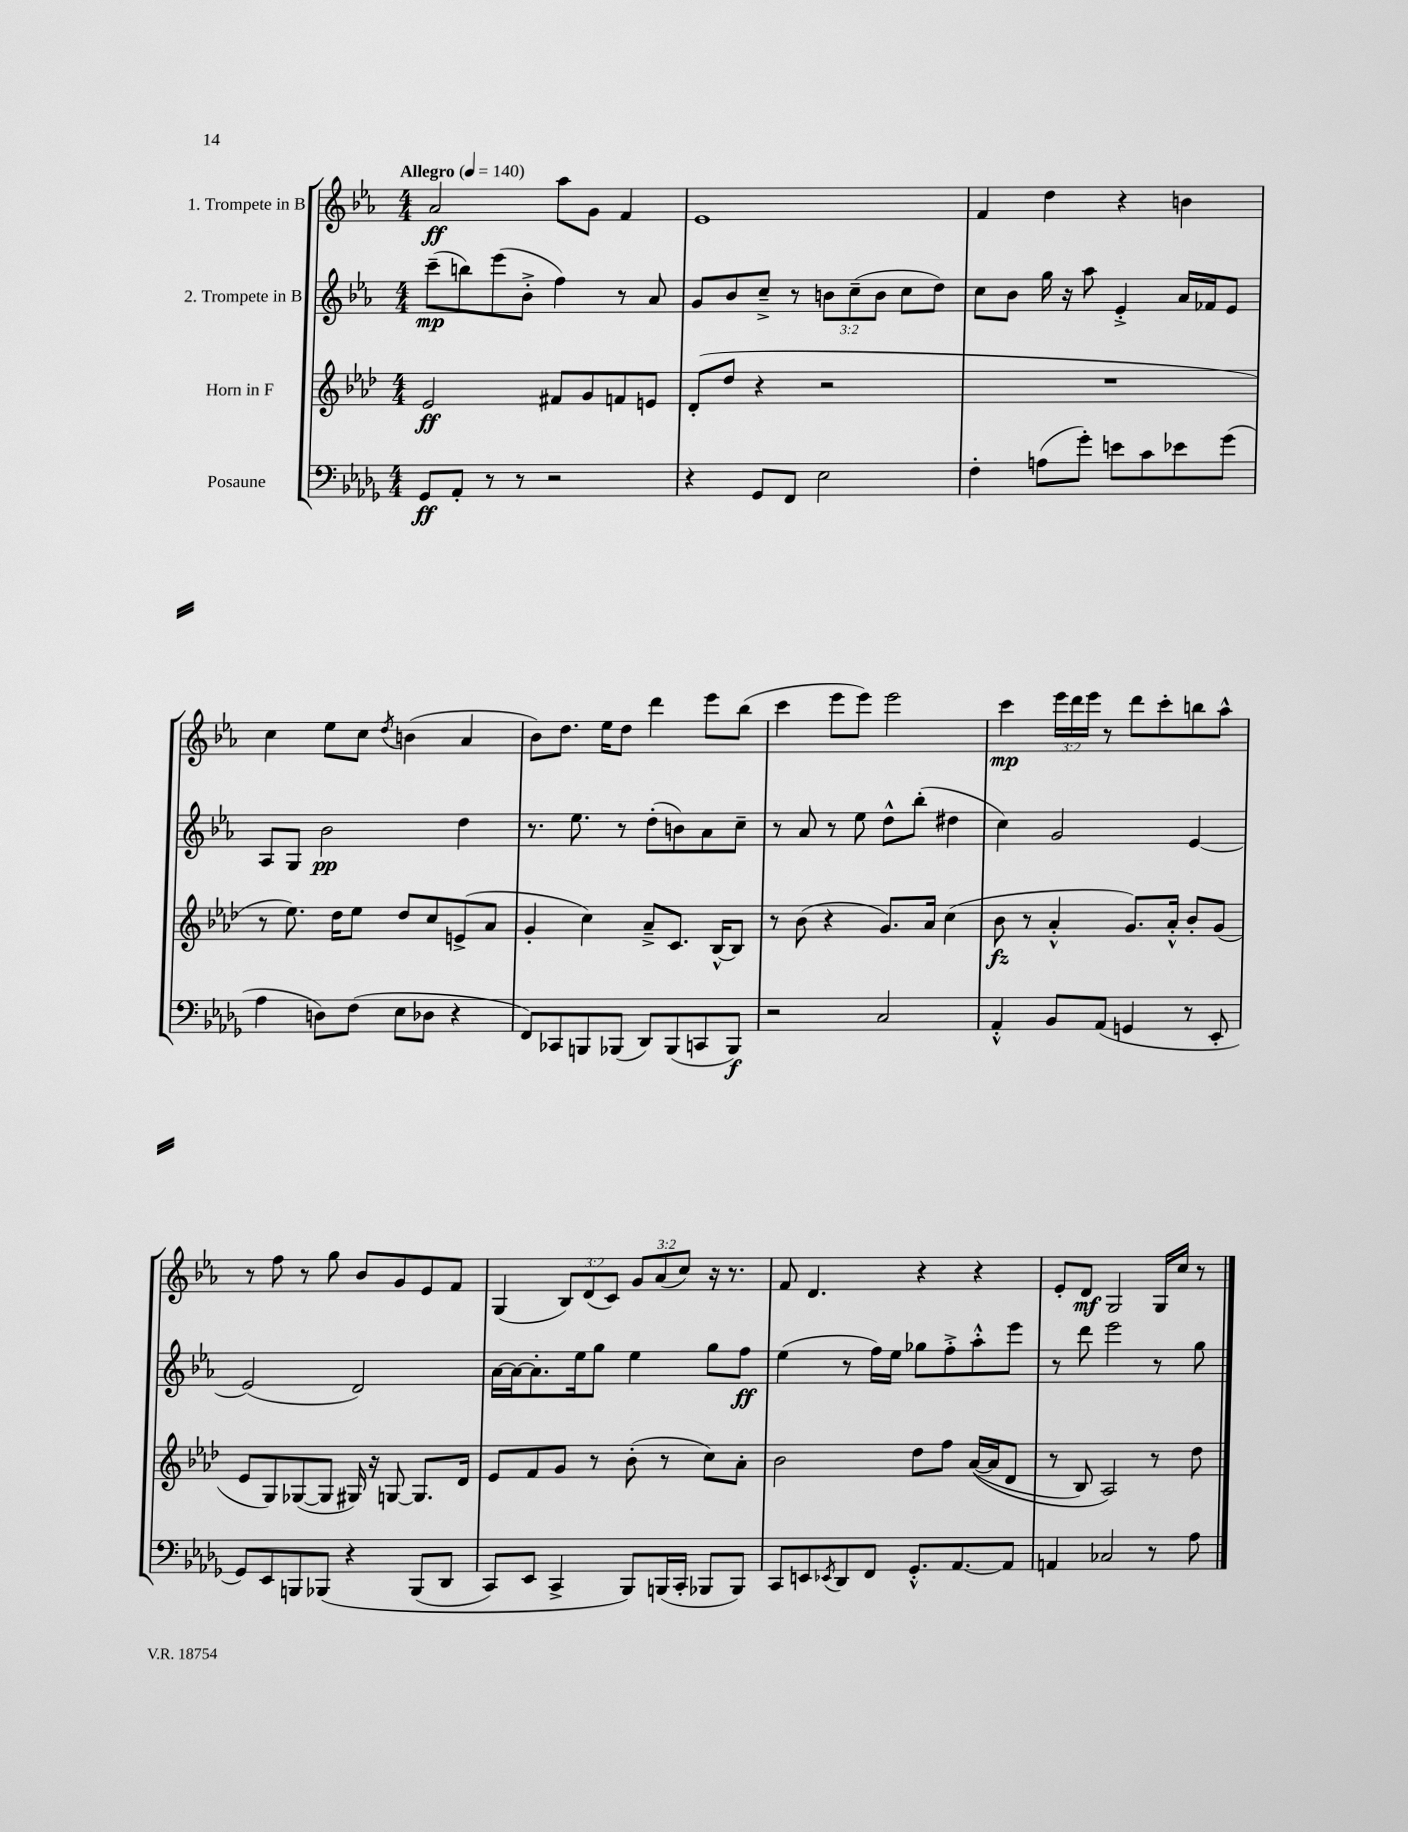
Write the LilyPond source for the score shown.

<<
\new StaffGroup <<
\new Staff = "s0" \with { instrumentName = "1. Trompete in B" } {
    \clef treble \key ees \major \numericTimeSignature \time 4/4 \override Staff.TupletNumber.text = #tuplet-number::calc-fraction-text \tempo "Allegro" 4 = 140
    aes'2\ff aes''8 g'8 f'4 |
    ees'1 |
    f'4 d''4 r4 b'4 |
    c''4 ees''8 c''8 \acciaccatura { d''8 } b'4( aes'4 |
    bes'8) d''8. ees''16 d''8 d'''4 ees'''8 bes''8( |
    c'''4 ees'''8 ees'''8) ees'''2 |
    c'''4\mp \tuplet 3/2 { ees'''16 d'''16 ees'''16 } r8 d'''8 c'''8-. b''8 aes''8-^ |
    r8 f''8 r8 g''8 bes'8 g'8 ees'8 f'8 |
    g4( \tuplet 3/2 { bes8) d'8( c'8) } \tuplet 3/2 { g'8 aes'8( c''8) } r16 r8. |
    f'8 d'4. r4 r4 |
    ees'8-. d'8\mf g2 g16 c''16 r8 \bar "|." |
}
\new Staff = "s1" \with { instrumentName = "2. Trompete in B" } {
    \clef treble \key ees \major \numericTimeSignature \time 4/4 \override Staff.TupletNumber.text = #tuplet-number::calc-fraction-text
    c'''8--\mp( b''8) ees'''8( bes'8-.-> f''4) r8 aes'8 |
    g'8 bes'8 c''8---> r8 \tuplet 3/2 { b'8 c''8--( b'8 } c''8 d''8) |
    c''8 bes'8 g''16 r16 aes''8 ees'4-.-> aes'16 fes'16 ees'8 |
    aes8 g8 bes'2\pp d''4 |
    r8. ees''8. r8 d''8-.( b'8) aes'8 c''8-- |
    r8 aes'8 r8 ees''8 d''8-^ bes''8-.( dis''4 |
    c''4) g'2 ees'4~ |
    ees'2( d'2) |
    aes'16~ aes'16~ aes'8.-. ees''16 g''8 ees''4 g''8 f''8\ff |
    ees''4( r8 f''16) ees''16 ges''8 f''8-.-> aes''8-.-^ ees'''8 |
    r8 d'''8 ees'''2 r8 g''8 \bar "|." |
}
\new Staff = "s2" \with { instrumentName = "Horn in F" } {
    \clef treble \key aes \major \numericTimeSignature \time 4/4
    ees'2\ff fis'8 g'8 f'8 e'8 |
    des'8-.( des''8 r4 r2 |
    R1 |
    r8 ees''8.) des''16 ees''8 des''8 c''8 e'8->( aes'8 |
    g'4-. c''4) aes'8---> c'8. bes16~-^ bes8 |
    r8 bes'8( r4 g'8.) aes'16 c''4( |
    bes'8\fz r8 aes'4-.-^ g'8.) aes'16-.-^ bes'8-. g'8( |
    ees'8 g8) ges8~( ges8 gis16) r16 g8~ g8. des'16 |
    ees'8 f'8 g'8 r8 bes'8-.( r8 c''8) aes'8-. |
    bes'2 des''8 f''8 aes'16~(\( aes'16 des'8 |
    r8 bes8) aes2\) r8 des''8 \bar "|." |
}
\new Staff = "s3" \with { instrumentName = "Posaune" } {
    \clef bass \key des \major \numericTimeSignature \time 4/4
    ges,8\ff aes,8-. r8 r8 r2 |
    r4 ges,8 f,8 ees2 |
    f4-. a8( ges'8-.) e'8 c'8 ees'8 ges'8( |
    aes4 d8) f8( ees8 des8 r4 |
    f,8) ces,8 b,,8 bes,,8( des,8) bes,,8( c,8 bes,,8\f) |
    r2 c2 |
    aes,4-.-^ bes,8 aes,8( g,4 r8 ees,8-. |
    ges,8) ees,8 b,,8 bes,,8\( r4 bes,,8( des,8 |
    c,8) ees,8 c,4-> bes,,8\) b,,16( c,16-. bes,,8 bes,,8) |
    c,8 e,8 \acciaccatura { ees,8 } des,8 f,8 ges,8.-.-^ aes,8.~ aes,8 |
    a,4 ces2 r8 aes8 \bar "|." |
}
>>
>>
\layout { \context { \Score \remove "Bar_number_engraver" } }
